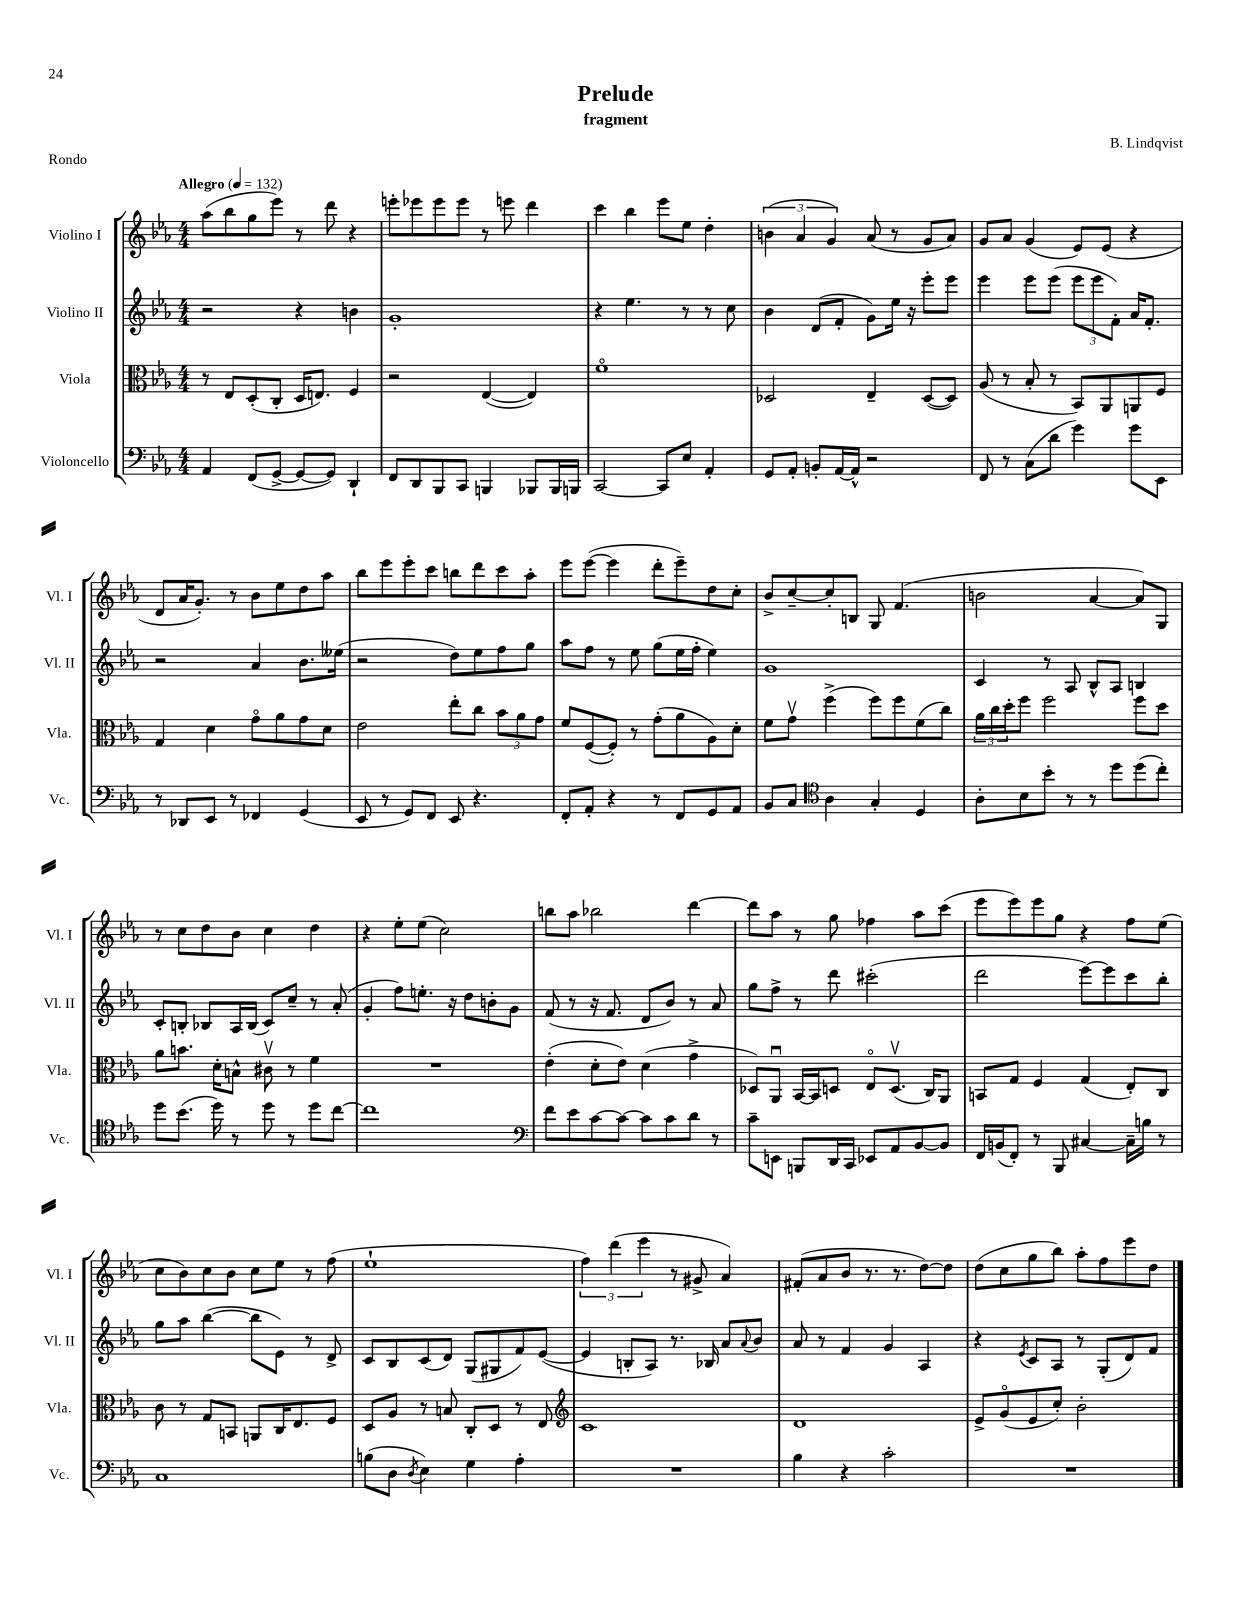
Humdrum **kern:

**kern	**kern	**kern	**kern
*staff4	*staff3	*staff2	*staff1
*clefF4	*clefC3	*clefG2	*clefG2
*k[b-e-a-]	*k[b-e-a-]	*k[b-e-a-]	*k[b-e-a-]
*M4/4	*M4/4	*M4/4	*M4/4
*MM132	*MM132	*MM132	*MM132
4AA-	8r	2r	(8aa-
.	8E-	.	8bb-
(8FF	(8D'	.	8gg
[8GG^	8C'	.	8eee-)
8GG_	16D	4r	8r
.	8.E)	.	.
8GG])	.	.	8ddd
4DD`	4F	4b	4r
=	=	=	=
8FF	2r	1g'	8eee'
8DD	.	.	8eee-
8BBB-	.	.	8eee-
8CC	.	.	8eee-
4BBB	([4E-	.	8r
.	.	.	8eee
8BBB-	4E-])	.	4ddd
16BBB-	.	.	.
16BBB	.	.	.
=	=	=	=
[2CC	1fo	4r	4ccc
.	.	4.ee-	4bb-
8CC]	.	.	8eee-
8E-	.	8r	8ee-
4AA-'	.	8r	4dd'
.	.	8cc	.
=	=	=	=
8GG	2D-	4b-	(6b
8AA-'	.	.	.
.	.	.	6a-
8BB'	.	(8d	.
.	.	.	6g)
[16AA-	.	8f'	.
16AA-^^]	.	.	.
2r	4E-~	8g)	(8a-
.	.	16ee-	8r
.	.	16r	.
.	([8D-	8eee-'	8g
.	8D-])	8eee-	8a-)
=	=	=	=
8FF	(8A-	4eee-	8g
8r	8r	.	8a-
(8C	8B-'	8eee-	(4g
8d	8r	(8eee-	.
4g)	8BB-)	12eee-	8e-)
.	.	12eee-	.
.	8AA-	.	(8e-
.	.	12f')	.
8g	8AA	16a-	4r
.	.	8.f'	.
8EE-	8F	.	.
=	=	=	=
8r	4G	2r	8d
8DD-	.	.	16a-
.	.	.	8.g')
8EE-	4d	.	.
8r	.	.	8r
4FF-	8go	4a-	8b-
.	8a-	.	8ee-
(4GG	8g	8.b-	8dd
.	8d	.	8aa-
.	.	(16ee--	.
=	=	=	=
8EE-	2e-	2r	8bb-
8r	.	.	8eee-
8GG)	.	.	8eee-'
8FF	.	.	8ccc
8EE-	8ee-'	8dd)	8bb
4.r	8cc	8ee-	8ddd
.	12b-	8ff	8ccc
.	12a-	.	.
.	.	8gg	8aa-'
.	12g	.	.
=	=	=	=
8FF'	8f	8aa-	8eee-
8AA-'	([8F	8ff	([8eee-
4r	8F'])	8r	4eee-]
.	8r	8ee-	.
8r	(8g'	(8gg	8ddd'
8FF	8a-	16ee-	8eee-~)
.	.	16ff'	.
8GG	8A-)	4ee-)	8dd
8AA-	8d'	.	8cc'
=	=	=	=
8BB-	8f	1g	8b-^
8C	8gv	.	[8cc~
*clefC4	*	*	*
4A-	(4ff^	.	8cc']
.	.	.	8B
4G'	8ff)	.	8G
.	8ff	.	(4.f
4D	(8f	.	.
.	8cc)	.	.
=	=	=	=
8A-'	24a-	4c	2b
.	24cc	.	.
.	24dd'	.	.
8B-	8ff	.	.
8b-'	2ff	8r	.
8r	.	8A-	.
8r	.	8B-^^	[4a-
8dd	.	8A-	.
(8dd	8ff	4B	8a-])
8cc')	8dd	.	8G
=	=	=	=
8dd	8a-	8c'	8r
(8.b-	8.b	8B'	8cc
.	.	8B-	8dd
16dd)	16d'	.	.
8r	8B^^	16A-	8b-
.	.	(16B-	.
8dd	8c#v	8c)	4cc
8r	8r	8cc~	.
8dd	4f	8r	4dd
[8cc	.	(8a-'	.
=	=	=	=
1cc]	1r	4g'	4r
.	.	8ff)	8ee-'
.	.	8.ee'	(8ee-
.	.	.	2cc)
.	.	16r	.
.	.	8dd	.
.	.	8b'	.
.	.	8g	.
=	=	=	=
*clefF4	*	*	*
8f	(4e-'	(8f	8bb
8e-	.	8r	8aa-
[8c	8d'	16r	2bb-
.	.	8.f	.
8c_	8e-)	.	.
8c]	(4d	8d	.
8c	.	8b-)	.
8d	4g^	8r	[4ddd
8r	.	8a-	.
=	=	=	=
8c~	8D-)	8gg	8ddd]
8EE	8AA-u	8ff^	8aa-
8BBB	[16BB-	8r	8r
.	16BB-]	.	.
16DD	8D	8ddd	8gg
16CC	.	.	.
8EE-	8E-o	(2ccc#'	4ff-
8AA-	(8.Dv	.	.
[8BB-	.	.	8aa-
.	16C)	.	.
8BB-]	8AA-	.	(8ccc
=	=	=	=
16FF	8BB	2ddd	8eee-
(16BB	.	.	.
8FF')	8G	.	8eee-)
8r	4F	.	8eee-
8BBB-	.	.	8gg
[4C#	(4G	[8eee-)	4r
.	.	8eee-]	.
16C#~]	8E-')	8ccc	8ff
16B	.	.	.
8r	8C	8bb-'	(8ee-
=	=	=	=
1C	8c	8gg	8cc
.	8r	8aa-	8b-)
.	8G	([4bb-	8cc
.	8BB	.	8b-
.	8AA	8bb-]	8cc
.	16C	8e-)	8ee-
.	8.E-	.	.
.	.	8r	8r
.	8F	8d^	(8ff
=	=	=	=
(8B	8D	8c	1ee-`
8D	8A-	8B-	.
8qD	.	.	.
4E-)	8r	(8c	.
.	8B	8d)	.
4G	8C'	(8G	.
.	8D	8G#	.
4A-'	8r	8f)	.
.	8E-	([8e-	.
=	=	=	=
*	*clefG2	*	*
1r	1c	4e-]	6ff)
.	.	.	(6ddd
.	.	8B'	.
.	.	.	6eee-
.	.	8A-)	.
.	.	8.r	8r
.	.	.	8g#^
.	.	16B-	.
.	.	8a-	4a-)
.	.	8qqa-	.
.	.	8b-	.
=	=	=	=
4B-	1d	8a-	(8f#'
.	.	8r	8a-
4r	.	4f	8b-
.	.	.	8.r
2c'	.	4g	.
.	.	.	8.r
.	.	4A-	[8dd)
.	.	.	8dd]
=	=	=	=
1r	8e-^	4r	(8dd
.	(8go	.	8cc
.	.	8qe-	.
.	8e-	8c	8gg
.	8cc')	8A-	8bb-)
.	2b-'	8r	8aa-'
.	.	(8G'	8ff
.	.	8d)	8eee-
.	.	8f	8dd
==	==	==	==
*-	*-	*-	*-
